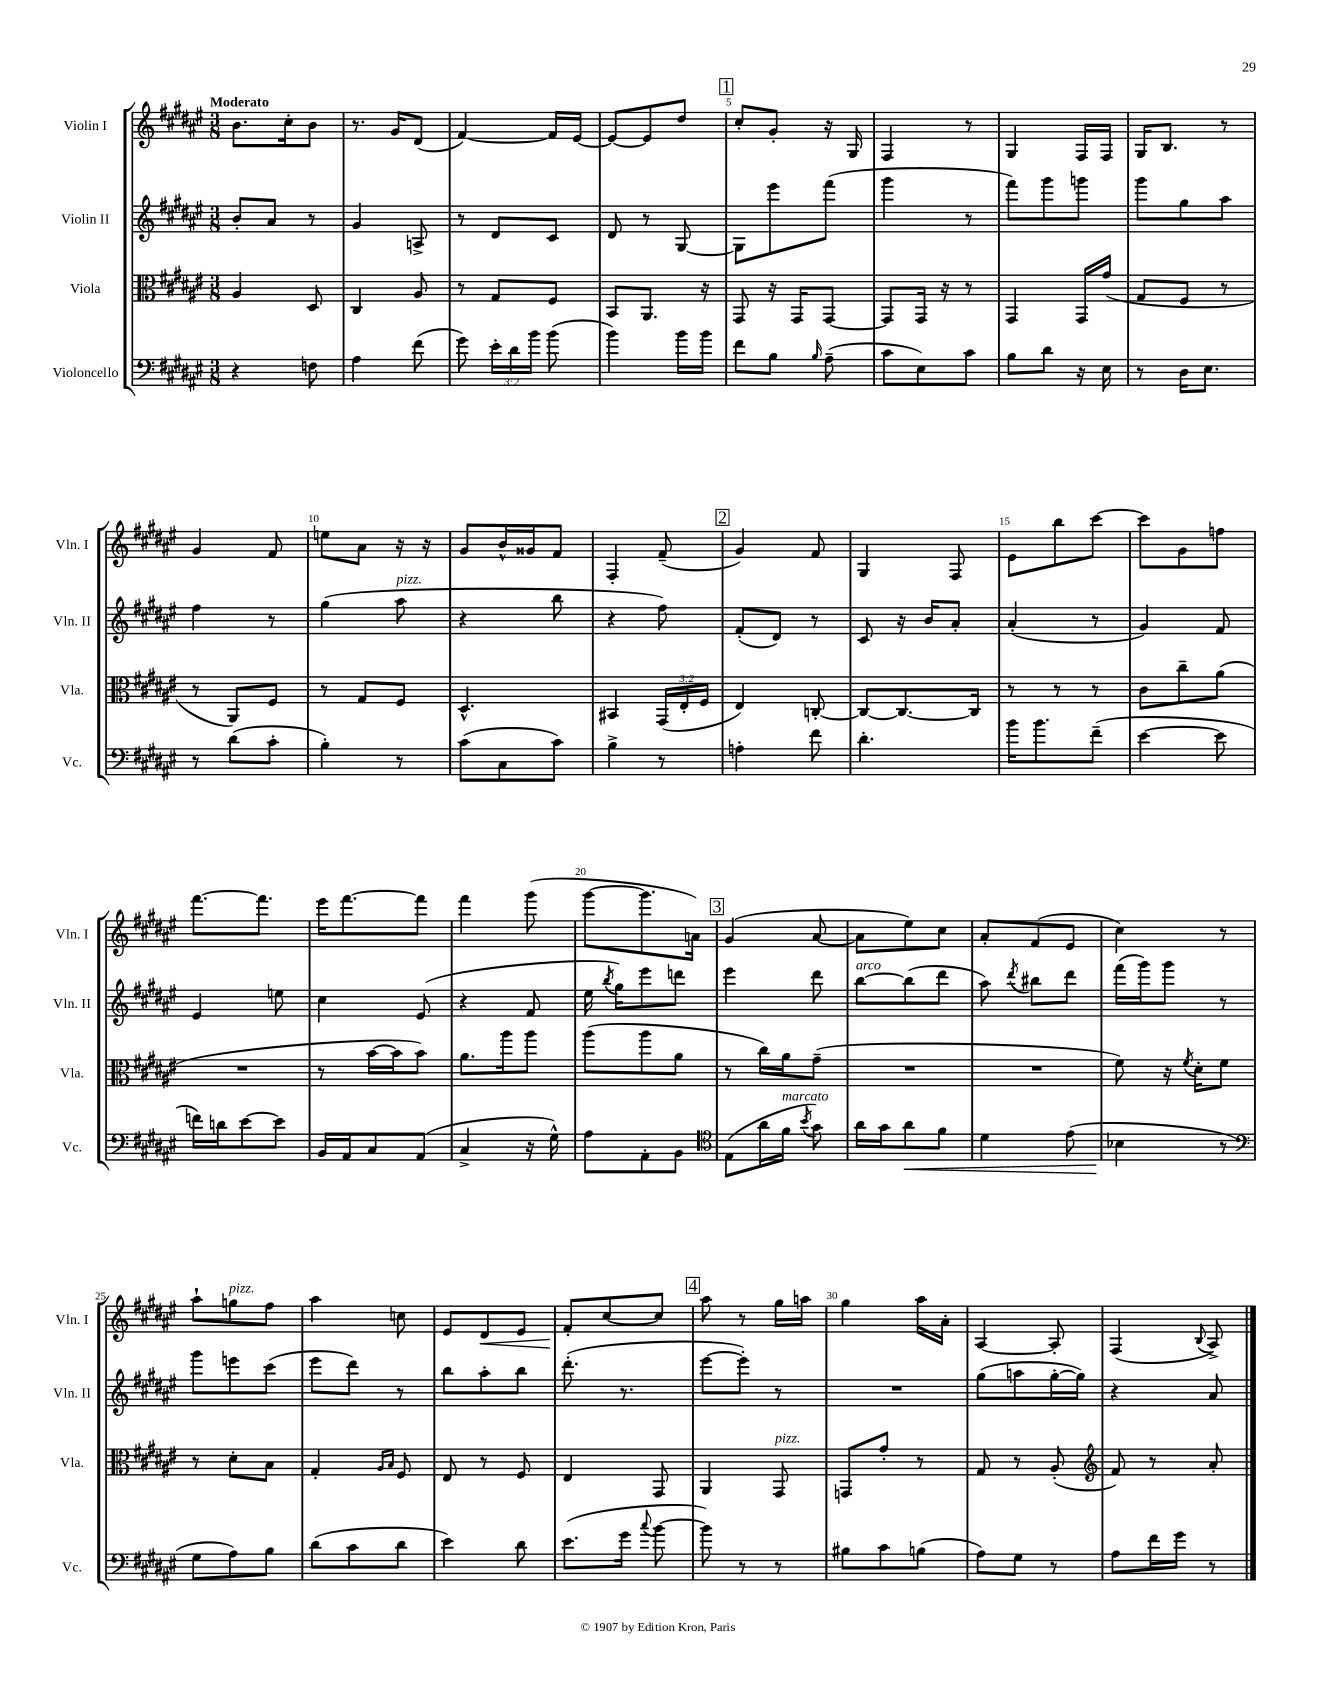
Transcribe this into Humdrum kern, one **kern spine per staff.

**kern	**kern	**kern	**kern
*staff4	*staff3	*staff2	*staff1
*clefF4	*clefC3	*clefG2	*clefG2
*k[f#c#g#d#a#e#]	*k[f#c#g#d#a#e#]	*k[f#c#g#d#a#e#]	*k[f#c#g#d#a#e#]
*M3/8	*M3/8	*M3/8	*M3/8
4r	4A#	8b'	8.b
.	.	8a#	.
.	.	.	16cc#'
8F	8D#	8r	8b
=	=	=	=
4A#	4C#	4g#	8.r
.	.	.	16g#
(8f#	8A#	8A^	(8d#
=	=	=	=
8g#)	8r	8r	[4f#)
24e#'	8G#	8d#	.
24d#	.	.	.
24b	.	.	.
(8b	8F#	8c#	16f#]
.	.	.	[16e#
=	=	=	=
4b)	8BB	8d#	8e#_
.	8.AA#	8r	8e#]
16b	.	[8G#	8dd#
16b	16r	.	.
=	=	=	=
8f#	8GG#	8G#]	8cc#'
8B	16r	8eee#	8g#'
.	16GG#	.	.
16qqB	.	.	.
(8A#~	[8GG#	(8fff#	16r
.	.	.	16G#
=	=	=	=
8c#	8GG#]	4ggg#	4F#
8E#)	16GG#	.	.
.	16r	.	.
8c#	8r	8r	8r
=	=	=	=
8B	4GG#	8fff#)	4G#
8d#	.	8ggg#	.
16r	16GG#	8ggg	16F#
16E#	(16g#	.	16F#
=	=	=	=
8r	8G#	8ggg#	16G#
.	.	.	8.B
16D#	8F#	8gg#	.
8.E#	.	.	.
.	8r	8aa#	8r
=	=	=	=
8r	8r	4ff#	4g#
(8d#	8AA#)	.	.
8c#'	8F#	8r	8f#
=	=	=	=
4B')	8r	(4gg#	8ee
.	8G#	.	8a#
8r	8F#	8aa#	16r
.	.	.	16r
=	=	=	=
(8c#	4.D#^^	4r	8g#
8C#	.	.	16b^^
.	.	.	16g##
8c#)	.	8bb	8f#
=	=	=	=
4B^	4BB#	4r	4F#'
8r	(24GG#	8ff#)	(8f#~
.	24E#'	.	.
.	24F#	.	.
=	=	=	=
4A'	4E#)	(8f#'	4g#)
.	.	8d#)	.
8f#	[8C'	8r	8f#
=	=	=	=
4.d#'	8C_	8c#	4G#
.	8.C_	16r	.
.	.	16b	.
.	.	8a#'	8F#
.	16C]	.	.
=	=	=	=
16b	8r	(4a#'	8e#
8.b	.	.	.
.	8r	.	8bb
(8f#~	8r	8r	[8ccc#
=	=	=	=
[4e#	8c#	4g#)	8ccc#]
.	8cc#~	.	8g#
8e#]	(8a#	8f#	8ff
=	=	=	=
16f)	4.r	4e#	[8.fff#
16d	.	.	.
[8e#	.	.	.
.	.	.	8.fff#]
8e#]	.	8ee	.
=	=	=	=
16BB	8r	4cc#	16eee#
16AA#	.	.	[8.fff#
8C#	[16b	.	.
.	16b]	.	.
(8AA#	8b)	(8e#	8fff#]
=	=	=	=
4C#^	8.a#	4r	4fff#
.	16aa#	.	.
16r	8aa#	8f#	(8ggg#
16G#^^)	.	.	.
=	=	=	=
8A#	(8aa#	16ee#	[8ggg#
.	.	8qbb	.
.	.	16gg#)	.
8AA#'	8aa#	8eee#	8.ggg#]
8BB	8a#	8ddd	.
.	.	.	16a)
=	=	=	=
*clefC4	*	*	*
(8E#	8r	4eee#	(4g#
16a#	16cc#)	.	.
16f#	16a#	.	.
8qb	.	.	.
8g#)	(8g#~	8ddd#	[8a#
=	=	=	=
16a#	4.r	[8bb	8a#]
16g#	.	.	.
8a#	.	(8bb]	8ee#)
8f#	.	8ddd#	8cc#
=	=	=	=
4d#	4.r	8aa#)	8a#'
.	.	8qddd#	.
.	.	8bb#	(8f#
(8e#	.	8ddd#	8e#
=	=	=	=
4B-	8f#)	(16fff#	4cc#)
.	.	16ggg#)	.
.	16r	8ggg#	.
.	8qf#	.	.
.	16d#'	.	.
8r	8f#	8r	8r
=	=	=	=
*clefF4	*	*	*
8G#	8r	8ggg#	8aa#`
8A#)	8d#'	8eee	8gg
8B	8B	(8ccc#	8ff#
=	=	=	=
(8d#	4G#'	8eee#	4aa#
8c#	.	8ddd#)	.
.	16qqA#	.	.
.	16qqB	.	.
8d#	8F#	8r	8cc
=	=	=	=
4e#)	8E#	8bb	8e#
.	8r	8aa#'	8d#
8d#	8F#	8bb	8e#
=	=	=	=
(8.e#	4E#	(8.ddd#'	8f#'
.	.	.	[8cc#
16g#	.	8.r	.
8qqcc#	.	.	.
[8b	8GG#	.	8cc#]
=	=	=	=
8b])	4AA#	[8eee#	8aa#
8r	.	8eee#'])	8r
8r	8GG#	8r	16gg#
.	.	.	16aa
=	=	=	=
8B#	8GG	4.r	4gg#
8c#	8g#'	.	.
(8B	8r	.	16aa#
.	.	.	16a#'
=	=	=	=
8A#)	8G#	(8gg#	[4A#
8G#	8r	8aa	.
8r	(8A#'	[16gg#'	8A#']
.	.	16gg#])	.
=	=	=	=
*	*clefG2	*	*
8A#	8f#)	4r	(4F#
16f#	8r	.	.
16g#	.	.	.
.	.	.	8qqB
8r	8a#'	8a#	8A#^)
==	==	==	==
*-	*-	*-	*-
